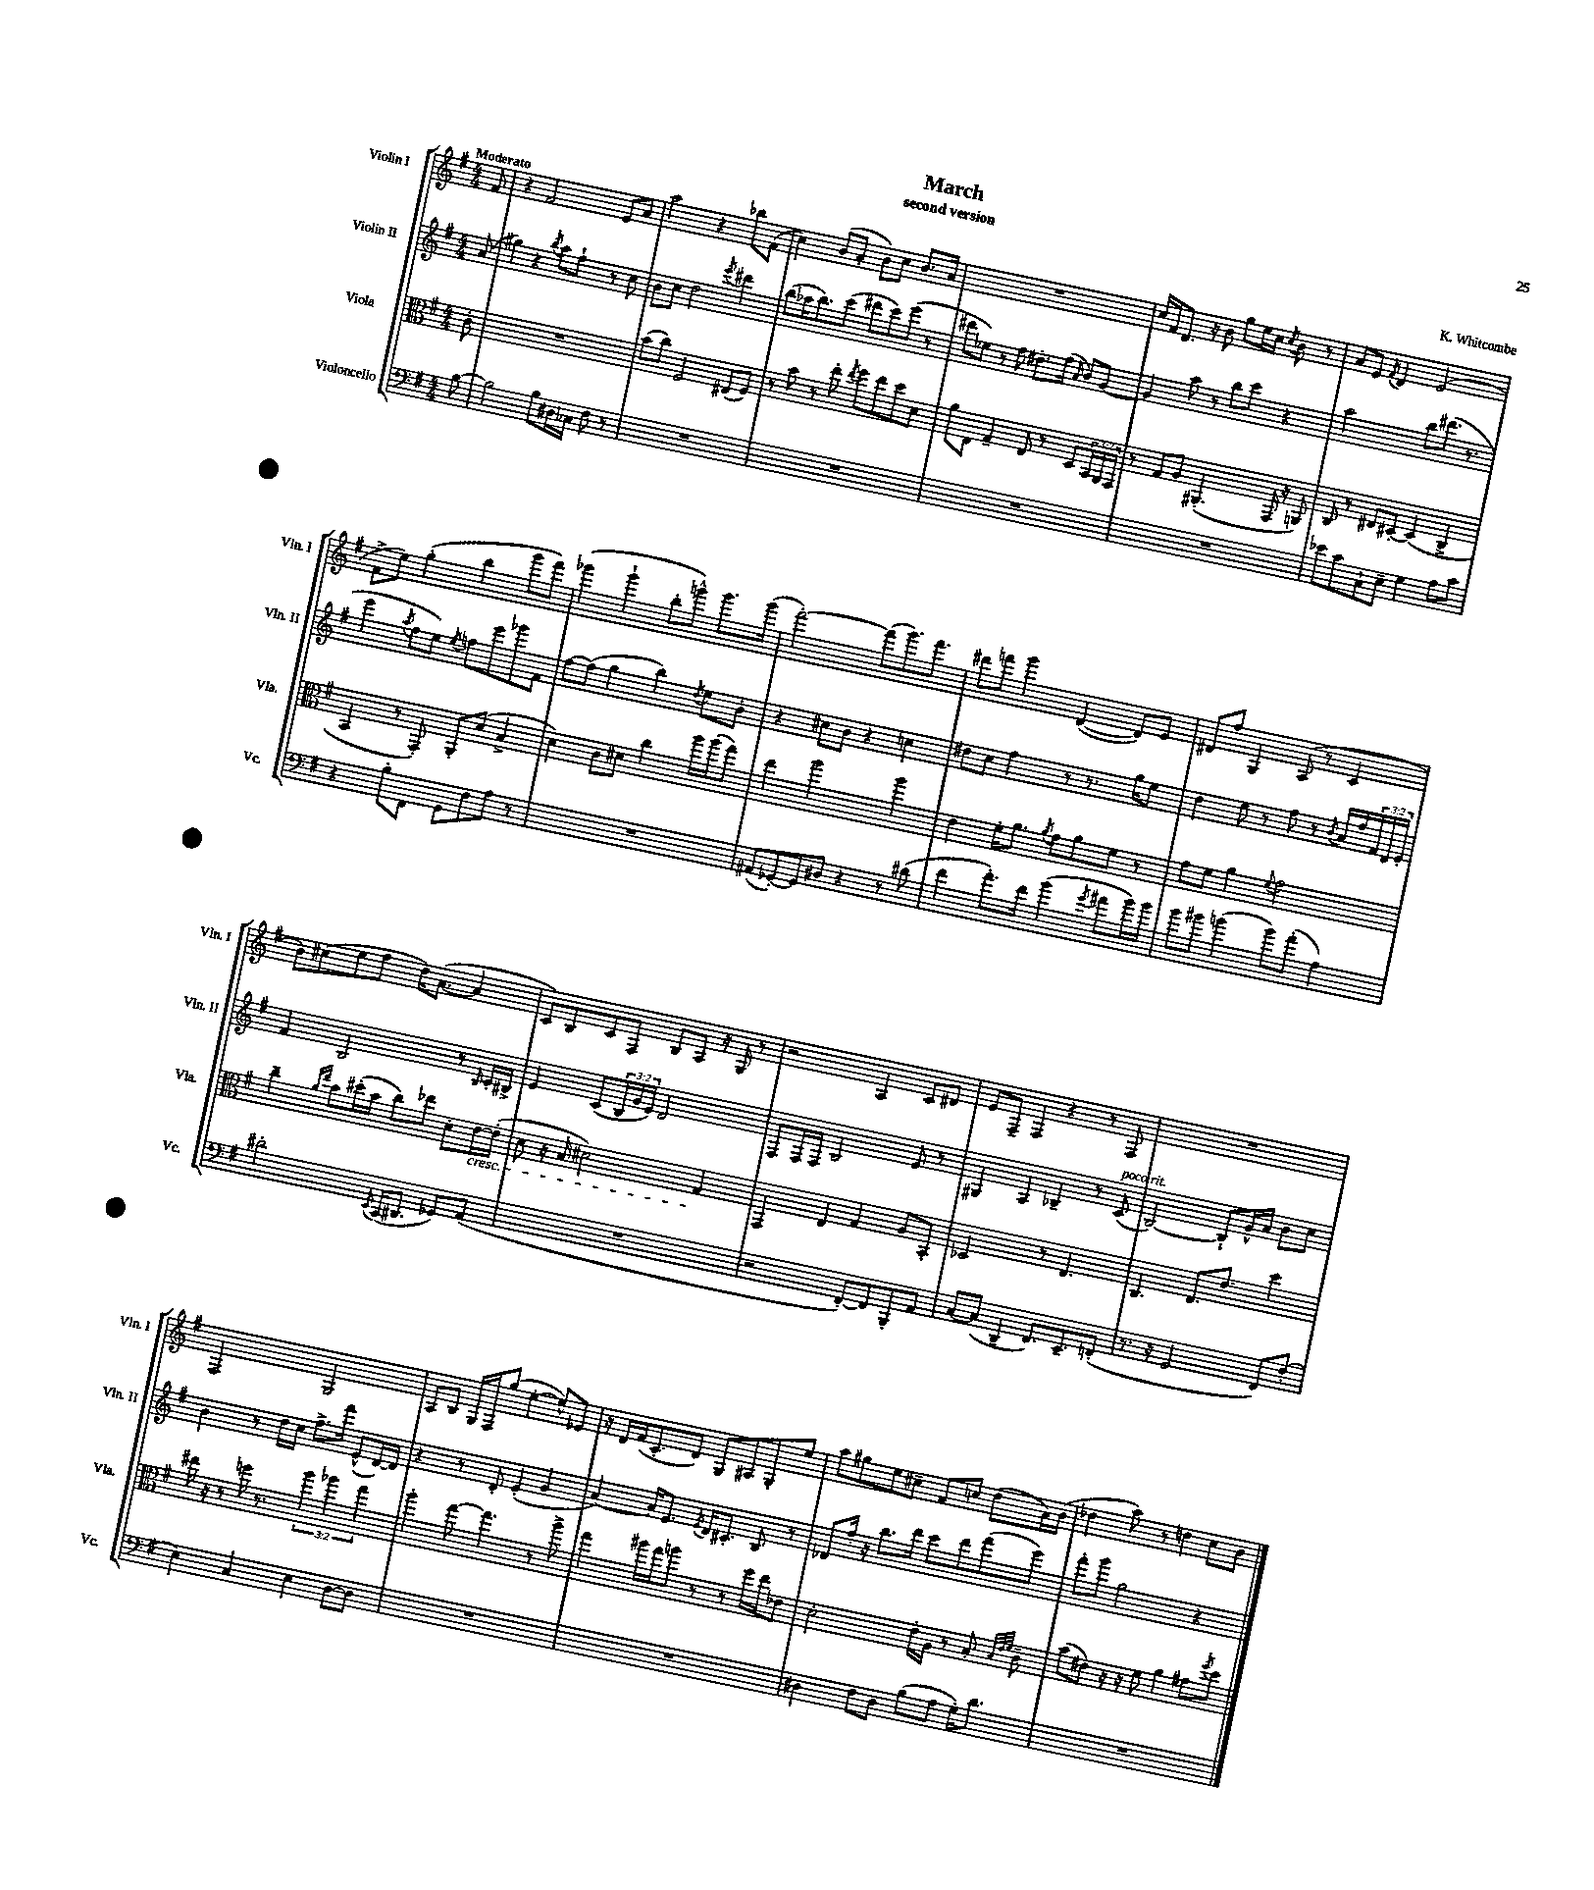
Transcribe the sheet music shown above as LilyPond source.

\header { title = "March" composer = "K. Whitcombe" subtitle = "second version" }
<<
\new StaffGroup <<
\new Staff = "s0" \with { instrumentName = "Violin I" shortInstrumentName = "Vln. I" } {
    \clef treble \key g \major \numericTimeSignature \time 4/4 \partial 8 \tempo "Moderato"
    fis'8 |
    r4 fis'2 e'8 a'8 |
    a''2 r4 bes''8 fis'8( |
    c''4) b'8( a'8-. b'8) c''8 b'8. a'16 |
    R1 |
    c''16 fis'16 d'8. r16 b'8 g''8 e''16 c''16 \acciaccatura { c''8 } b'8 r8 |
    a'8 e'8 \acciaccatura { fis'8 } d'4 e'2( |
    fis'8-> e''8) g''4-.( b''4 g'''8 fis'''8) |
    ges'''4( ges'''4-! b''8-. g'''8-^) g'''8. g'''16( |
    fis'''2~-.) fis'''8( g'''8.) fis'''8. |
    dis'''8 f'''8 g'''4 d'4~( d'8) e'8 |
    dis'8 fis''8 g4 a8( r8 c'4 |
    b'8) cis''8( e''8 fis''8 d''16) a'8.~( a'4 |
    c'8) b8 c'8 fis8 b8 a8 r16 g16 r8 |
    r2 a4 c'8 dis'8 |
    e'8 fis8-- fis4 r4 r8 fis8 |
    R1 |
    fis2 g2 |
    a8 b8 g16 fis16 g''8( e''4~-. e''8-^) ees'8 |
    r16 d'16 fis'16( c'8.-. d'8) g8 ais8 g8-. e''8 |
    a''8 gis''8 e''8 cis''8-- fis'8 c''8 d''8( a'16) b'16( |
    des''4 a''8) r8 d''4 c''8 b'8 \bar "|." |
}
\new Staff = "s1" \with { instrumentName = "Violin II" shortInstrumentName = "Vln. II" } {
    \clef treble \key g \major \numericTimeSignature \time 4/4 \override Staff.TupletNumber.text = #tuplet-number::calc-fraction-text \partial 8
    a'8( |
    gis''4) r4 \acciaccatura { b''8 } a''8 fis''8-! r8 c''8 |
    b'8 c''8 d''2 \acciaccatura { e'''8 } dis'''4 |
    b''8( aes''16 b''8.) c'''8( dis'''8 c'''8) e'''8( r8 |
    dis'''8 ees''8) r8 fis''8 dis''8.-. fis''16( \grace { a'16 } b'8) g'8~ |
    g'4 a''8 r8 b''8 c'''8 r4 |
    a''2 b''8 dis'''8.( r8. |
    e'''4 \acciaccatura { a''8 } fis''8 e''8) \acciaccatura { e''8 } f''8 e'''8 ges'''8 fis'8 |
    fis''8~ fis''8( g''4 b''4) \acciaccatura { d''8 } e''8 b'8-. |
    r4 cis''8 b'8 r4 c''4 |
    dis''8 c''8 fis''4 r8 r8. g''16 e''8 |
    d''4 e''8 r8 fis''8 r8 \acciaccatura { b'8 } a'16 fis''16 \tuplet 3/2 { fis'16 d'16 e'16-. } |
    fis'4 b2 r8 \grace { b16 } c'16-. bis16-> |
    e'4 c'8( \tuplet 3/2 { b16 g'16 e'16) } d'2 |
    fis8 fis16 fis16 b2 e'8 r8 |
    gis4 a4 bes4-- r8 c'8^\markup { \italic "poco rit." }( |
    b2~) b8-! g'16-^ a'16 b'8 c''8 |
    b'4 r8 d''16 c''16 fis''8.-> fis'''16 e'8-^( d'16~) d'16 |
    r4 r8 d'8-. e'4-.( g'4 |
    a'4~) a'16 e'8. \acciaccatura { e'8 } d'16 cis'8.-. b8 r8 |
    des'8 fis''16-. r16 b''8. d'''16 c'''8 d'''8 fis'''8( e'''8) |
    fis'''8-. g'''8 g''2 r4 \bar "|." |
}
\new Staff = "s2" \with { instrumentName = "Viola" shortInstrumentName = "Vla." } {
    \clef alto \key g \major \numericTimeSignature \time 4/4 \override Staff.TupletNumber.text = #tuplet-number::calc-fraction-text \partial 8
    c'8-. |
    R1 |
    b'8( c''8) fis2 eis8( fis8) |
    r8 b'8 r8 e''8-. \acciaccatura { e''8 } fis''8 e''8 d''8 d'8 |
    a'8 e8 g4-- e8 r8 d8 \tuplet 3/2 { b,16 a,16 g,16 } |
    r8 g8 a8 ais,4.-.( g,16 r16 a,8) |
    c8 r8 eis8 dis8~-. dis4( c4-> |
    b,4 r8 g,8-.) a,8-. d'8( b4-> |
    d'4) c'8 dis'8 c''4 a''16 a''16( g''8) |
    e''4 a''2 a''4 |
    e'4 fis'16-. a'8. \acciaccatura { a'8 } g'8 a'8 fis'8 r8 |
    g'8 fis'8 a'4 \appoggiatura { fis'8 } g'2 |
    c''4-- \grace { a'16 e''16 } b'8 dis''16-.( b'16 c''8) ees''8 d'8-. e'16~\cresc e'16-.( |
    d'8 r16 b16 dis'2) g4\! |
    g,4 e4 g4 a8 b,8-. |
    des2 r8 e4. |
    c4. e8. e'8. d''4 |
    eis''16 r16 r8 f''16 r8. \tuplet 3/2 { a''4 aes''4 g''4 } |
    a''4-. g''8~ g''4. r8 a''8-> |
    g''4 ais''16 g''16 a''8 r8 r8 fis''16 e''16 ees'8 |
    d'2-. e'16-. a16 r8 b8-. \grace { b32 e'32 fis'32 } c'8-- |
    b'8( eis'8) r16 r16 fis'8 a'4 gis'8 \acciaccatura { fis''8 } d''8 \bar "|." |
}
\new Staff = "s3" \with { instrumentName = "Violoncello" shortInstrumentName = "Vc." } {
    \clef bass \key g \major \numericTimeSignature \time 4/4 \partial 8
    b8~ |
    b2 b8 dis16 ces16 fis8 r8 |
    R1 |
    R1 |
    R1 |
    R1 |
    ees'8 c'8 c8-! e8-- g4 a8 c'8 |
    r4 b8-. fis,8 g,8 fis8 a8 r8 |
    R1 |
    ais,8( ges,8~-.) ges,8 dis8 r4 r8 dis'8( |
    fis'4 a'8.-.) fis'16 b'4( \acciaccatura { g'8 } ais'8 b'16) b'16 |
    b'8 bis'8 b'4( b'8) a'8-.( a4) |
    dis'2-. \acciaccatura { e,8 } c,16( dis,8. ges,8) a,8( |
    R1 |
    r2 fis,8~-.) fis,8 b,,8-. a,8 |
    c8~ c8( d,4-- fis,8.) e,8.-- f,8-.( |
    r8. r16 g,2 fis,8) fis8-.( |
    e4) c4 e4 d8~ d8 |
    R1 |
    R1 |
    dis4 fis8 dis8 b8( a8 g16-.) d'8. |
    R1 \bar "|." |
}
>>
>>
\layout { \context { \Score \remove "Bar_number_engraver" } }
